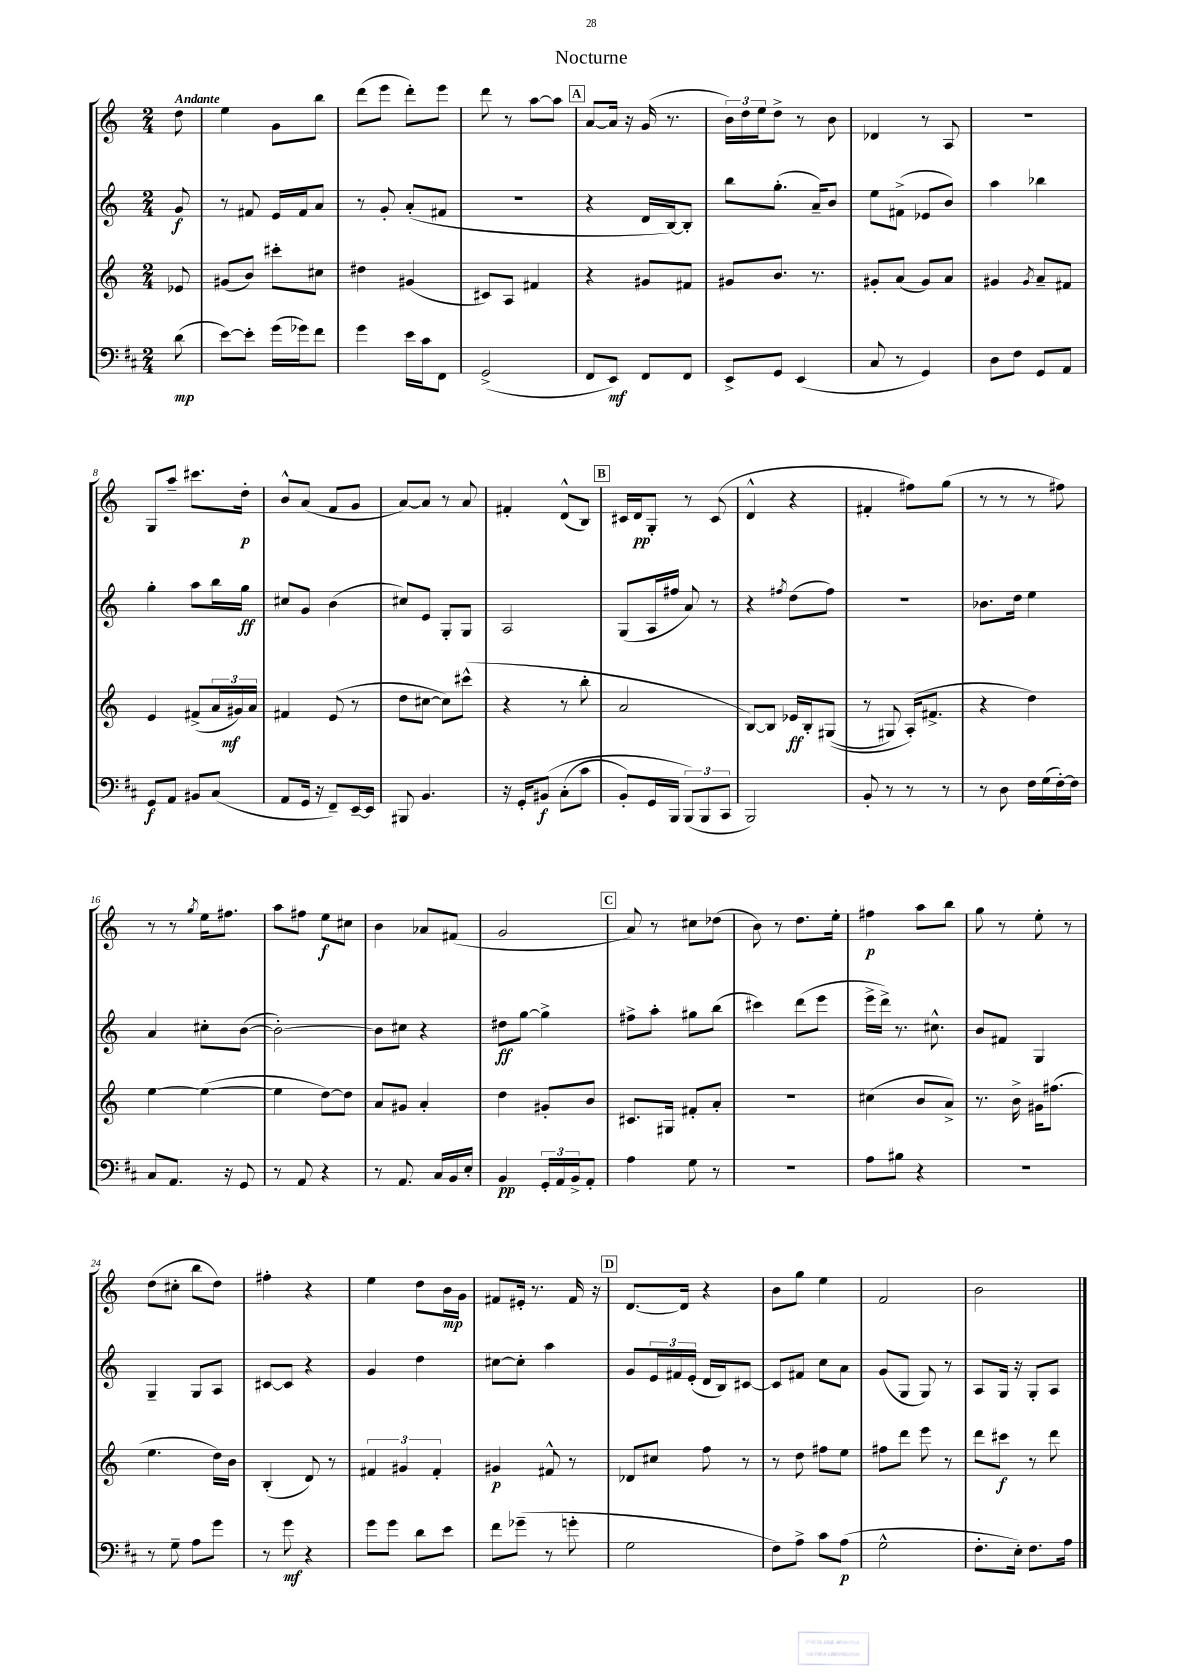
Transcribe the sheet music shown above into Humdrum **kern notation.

**kern	**kern	**kern	**kern
*staff4	*staff3	*staff2	*staff1
*clefF4	*clefG2	*clefG2	*clefG2
*k[f#c#]	*k[]	*k[]	*k[]
*M2/4	*M2/4	*M2/4	*M2/4
(8d	8e-	8g	8dd
=	=	=	=
[8e)	(8g#	8r	4ee
8e']	8b)	8f#	.
(16g	8ccc#'	16e	8g
16g-)	.	16f#	.
8f#	8cc#	8a	8bb
=	=	=	=
4g	4dd#	8r	(8ddd
.	.	8g'	8eee
16e	(4g#	(8a'	8ddd')
16c#	.	.	.
8FF#	.	8f#	8eee
=	=	=	=
(2GG^	8c#)	2r	8ddd
.	8A	.	8r
.	4f#	.	[8aa
.	.	.	8aa]
=	=	=	=
8FF#	4r	4r	[8a
8EE)	.	.	16a]
.	.	.	16r
8FF#	8g#	16d	(16g
.	.	[16B)	8.r
8FF#	8f#	8B']	.
=	=	=	=
8EE^	8g#	8bb	24b)
.	.	.	24dd
.	.	.	24ee
8GG	8.b	(8.gg'	8dd^
(4EE	.	.	8r
.	8.r	16a~)	.
.	.	8b	8b
=	=	=	=
8C#	8g#'	8ee	4d-
8r	(8a	(8f#^	.
4GG)	8g#)	8e-	8r
.	8a	8b)	8A
=	=	=	=
8D	4g#	4aa	2r
8F#	.	.	.
.	8qg#	.	.
8GG	8a~	4bb-	.
8AA	8f#	.	.
=	=	=	=
8GG	4e	4gg'	8G
8AA	.	.	8aa~
8BB#	(8f#^	8aa	8.ccc#
(8C#	24a	16bb	.
.	24g#)	.	.
.	.	16gg	16dd'
.	24a	.	.
=	=	=	=
8AA	4f#	8cc#	8b^^
16GG	.	8g	(8a
16r	.	.	.
8FF#~)	(8e	(4b	8f
[16EE~	8r	.	8g
16EE]	.	.	.
=	=	=	=
8BBB#	8dd	8cc#)	[8a)
4.BB	[8cc#	8e	8a]
.	8cc#])	8G'	8r
.	(8ccc#^^	8G	8a
=	=	=	=
16r	4r	2A	4f#'
16GG'	.	.	.
&(8BB#	.	.	.
(8C#'	8r	.	(8d^^
8c#	8bb'	.	8B)
=	=	=	=
8BB')	2a	(8G	16c#
.	.	.	16d
16GG	.	16A	8G'
16BBB	.	16ff#	.
(12BBB&)	.	8a)	8r
12BBB	.	.	.
.	.	8r	(8c#
12CC#	.	.	.
=	=	=	=
2BBB)	[8B)	4r	4d^^
.	8B]	.	.
.	.	8qff#	.
.	16e-	(8dd	4r
.	16B'	.	.
.	&((8G#	8ff#)	.
=	=	=	=
8BB'	8r	2r	4f#'
8r	8G#)	.	.
8r	(16A'&)	.	8ff#)
.	8.f#^	.	.
8r	.	.	(8gg
=	=	=	=
8r	4r	8.b-	8r
8D	.	.	8r
.	.	16dd	.
16F#	4dd)	4ee	8r
(16G	.	.	.
[16F#')	.	.	8ff#)
16F#]	.	.	.
=	=	=	=
8C#	[4ee	4a	8r
8.AA	.	.	8r
.	.	.	8qgg
.	(4ee_	8cc#'	16ee
16r	.	.	8.ff#
8GG	.	([8b	.
=	=	=	=
8r	4ee]	2b'_)	8aa
8AA	.	.	8ff#
4r	[8dd)	.	8ee
.	8dd]	.	8cc#
=	=	=	=
8r	8a	8b]	4b
8.AA	8g#	8cc#	.
.	4a'	4r	8a-
16C#	.	.	.
16BB	.	.	(8f#
16E'	.	.	.
=	=	=	=
4BB	4dd	8dd#	2g
.	.	[8gg	.
24GG'	8g#'	4gg^]	.
24AA	.	.	.
24BB^	.	.	.
8AA'	8b	.	.
=	=	=	=
4A	8.c#	8ff#^	8a)
.	.	8aa'	8r
.	16G#	.	.
8G	8f#'	8gg#	8cc#
8r	8a'	(8bb	(8dd-
=	=	=	=
2r	2r	4ccc#)	8b)
.	.	.	8r
.	.	(8ddd	8.dd
.	.	8eee	.
.	.	.	16ee'
=	=	=	=
8A	(4cc#	16eee^	4ff#
.	.	16ddd^)	.
8B#	.	8.r	.
4r	8b	.	8aa
.	.	8.cc#^^	.
.	8a^)	.	8bb
=	=	=	=
2r	8.r	8b	8gg
.	.	8f#	8r
.	16b^	.	.
.	16g#	4G	8ee'
.	(8.ff#	.	.
.	.	.	8r
=	=	=	=
8r	4.ee	4G~	(8dd
8G~	.	.	8cc#'
8A	.	8G	8bb
8g	16dd)	8A	8dd)
.	16b	.	.
=	=	=	=
8r	(4B'	[8c#	4ff#'
8g	.	8c#]	.
4r	8d)	4r	4r
.	8r	.	.
=	=	=	=
8g	6f#	4g	4ee
8g	.	.	.
.	6g#	.	.
8d	.	4dd	8dd
.	6f#'	.	.
8e	.	.	16b
.	.	.	16g
=	=	=	=
8f#	4g#	[8cc#	8f#
(8g-~	.	8cc#']	16e#'
.	.	.	8.r
8r	8f#^^	4aa	.
8g'	8r	.	16f#
.	.	.	16r
=	=	=	=
2G	8d-	8g	[8.d
.	8cc#	24e	.
.	.	24f#	.
.	.	.	16d]
.	.	(24e'	.
.	8ff	16d	4r
.	.	16B)	.
.	8r	[8c#	.
=	=	=	=
8F#)	8r	8c#]	8b
8A^	8dd	8f#	8gg
8c#	8ff#	8cc	4ee
(8A	8ee	8a	.
=	=	=	=
2G^^	8ff#	(8g	2f
.	8ddd	8G	.
.	8eee	8G)	.
.	8r	8r	.
=	=	=	=
8.F#'	8ddd	8A	2b
.	8ccc#	16G	.
16E')	.	16r	.
8.F#	8r	8G'	.
.	8ddd	8A	.
16A	.	.	.
==	==	==	==
*-	*-	*-	*-
